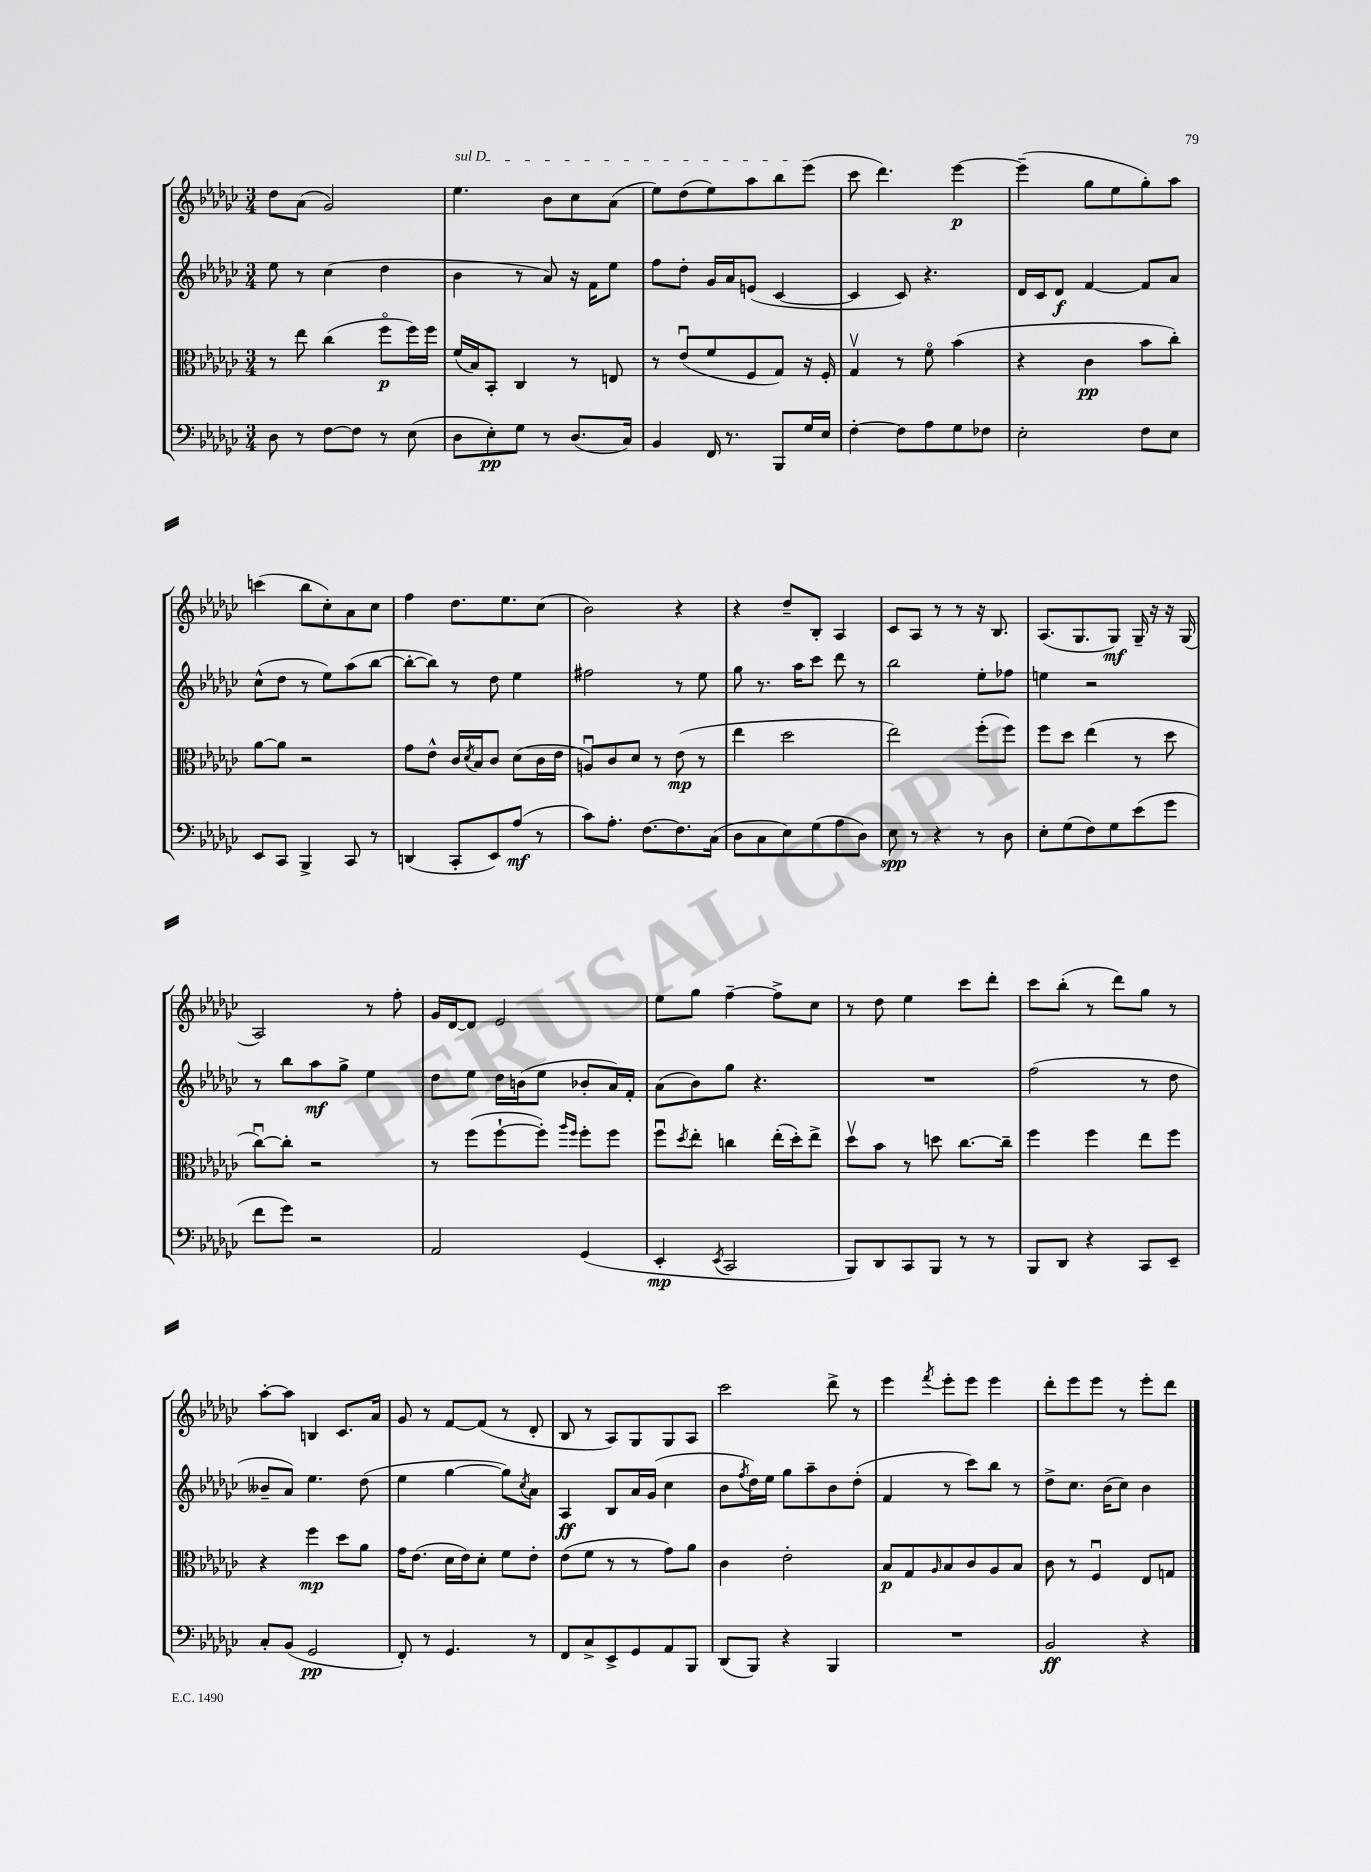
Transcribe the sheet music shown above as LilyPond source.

<<
\new StaffGroup <<
\new Staff = "s0" {
    \clef treble \key ges \major \numericTimeSignature \time 3/4
    des''8 aes'8( ges'2) |
    \once \override TextSpanner.bound-details.left.text = \markup { \italic "sul D" } ees''4.\startTextSpan bes'8 ces''8 aes'8( |
    ees''8) des''8( ees''8) aes''8 bes''8 ees'''8\stopTextSpan( |
    ces'''8 des'''4.) ees'''4~\p |
    ees'''4--( ges''8 ees''8 ges''8-.) aes''8 |
    c'''4( bes''8 ces''8-.) aes'8 ces''8 |
    f''4 des''8. ees''8. ces''8( |
    bes'2) r4 |
    r4 des''8-- bes8-. aes4 |
    ces'8 aes8 r8 r8 r16 bes8. |
    aes8.( ges8. ges8\mf) ges16-- r16 r16 ges16( |
    aes2) r8 f''8-. |
    ges'16 des'16~ des'8 ees'2 |
    ees''8 ges''8 f''4~-- f''8-> ces''8 |
    r8 des''8 ees''4 ces'''8 des'''8-. |
    ces'''8 bes''8-.( r8 des'''8) ges''8 r8 |
    aes''8~-. aes''8 b4 ces'8. aes'16 |
    ges'8 r8 f'8~ f'8( r8 des'8-. |
    bes8 r8 aes8) ges8 ges8 aes8 |
    ces'''2 des'''8-> r8 |
    ees'''4 \acciaccatura { f'''8 } ees'''8-. ees'''8 ees'''4 |
    des'''8-. ees'''8 ees'''8 r8 ees'''8-. des'''8 \bar "|." |
}
\new Staff = "s1" {
    \clef treble \key ges \major \numericTimeSignature \time 3/4
    ees''8 r8 ces''4( des''4 |
    bes'4 r8 aes'8) r16 f'16 ees''8 |
    f''8 des''8-. ges'16 aes'16 e'8( ces'4~ |
    ces'4 ces'8) r4. |
    des'16 ces'16 des'8\f f'4~ f'8 aes'8 |
    ces''8-^( des''8 r8 ees''8) aes''8( bes''8~ |
    bes''8~-. bes''8) r8 des''8 ees''4 |
    fis''2 r8 ees''8 |
    ges''8 r8. aes''16 ces'''8 des'''8 r8 |
    bes''2 ees''8-. fes''8 |
    e''4 r2 |
    r8 bes''8 aes''8\mf ges''8-> ees''4 |
    des''8 ees''8 des''16 b'16( ees''8 bes'8-. aes'16) f'16-. |
    aes'8( bes'8) ges''8 r4. |
    R2. |
    f''2( r8 des''8 |
    beses'8-- aes'8) ees''4. des''8( |
    ees''4 ges''4~ ges''8) \acciaccatura { ces''8 } aes'8 |
    aes4\ff bes8 aes'16 ges'16( ces''4 |
    bes'8 \acciaccatura { f''8 } des''16) ees''16 ges''8 aes''8-- bes'8 des''8-.( |
    f'4 r8 ces'''8) bes''8 r8 |
    des''8-> ces''8. bes'16( ces''8) bes'4 \bar "|." |
}
\new Staff = "s2" {
    \clef alto \key ges \major \numericTimeSignature \time 3/4
    r8 ees''8 ces''4( f''8\flageolet\p f''16) f''16 |
    f'16( bes16) bes,8-. ces4 r8 e8 |
    r8 ees'8\downbow( f'8 f8 ges8) r16 f16-. |
    ges4\upbow r8 f'8\flageolet bes'4( |
    r4 ces'4\pp bes'8 ces''8-.) |
    aes'8~ aes'8 r2 |
    ges'8 ees'8-^ ces'16 \acciaccatura { des'8 } bes16 ces'8 des'8( ces'16 ees'16 |
    a8\downbow) ces'8 des'8 r8 ees'8\mp( r8 |
    ees''4 des''2 |
    ees''2) f''8-.( f''8) |
    f''8 des''8 ees''4( r8 des''8 |
    ces''8~\downbow) ces''8-. r2 |
    r8 f''8( f''8~-! f''8-.) \grace { aes''16 f''16 } f''8-. f''8 |
    f''8\downbow \acciaccatura { des''8 } ees''8-. c''4 ees''16-.( des''16-.) ees''8-> |
    des''8\upbow bes'8 r8 d''8 ces''8.~ ces''16-- |
    f''4 f''4 ees''8 f''8 |
    r4 f''4\mp des''8 aes'8 |
    ges'16 ees'8.( des'16 ees'16) des'8-. f'8 ees'8-. |
    ees'8( f'8 r8 r8 ges'8) aes'8 |
    ces'4 ees'2-. |
    bes8\p ges8 \grace { aes16 } bes8 ces'8 aes8 bes8 |
    ces'8 r8 f4\downbow ees8 g8 \bar "|." |
}
\new Staff = "s3" {
    \clef bass \key ges \major \numericTimeSignature \time 3/4
    des8 r8 f8~ f8 r8 ees8( |
    des8 ees8-.\pp) ges8 r8 des8.( ces16) |
    bes,4 f,16 r8. bes,,8 ges16 ees16 |
    f4~-. f8 aes8 ges8 fes8 |
    ees2-. f8 ees8 |
    ees,8 ces,8 bes,,4-> ces,8 r8 |
    d,4( ces,8-. ees,8) aes8\mf( r8 |
    ces'8) aes8.-. f8.~ f8. ces16( |
    des8 ces8 ees8) ges8( aes8 des8) |
    ees8\spp r8 r4 r8 des8 |
    ees8-. ges8( f8) ges8 ees'8( ges'8 |
    f'8 ges'8) r2 |
    aes,2 ges,4( |
    ees,4-.\mp \acciaccatura { ees,8 } ces,2 |
    bes,,8) des,8 ces,8 bes,,8 r8 r8 |
    bes,,8 des,8 r4 ces,8 ees,8-- |
    ces8-. bes,8( ges,2\pp |
    f,8-.) r8 ges,4. r8 |
    f,8 ces8-> ees,8-> ges,8 aes,8 bes,,8 |
    des,8( bes,,8) r4 bes,,4 |
    R2. |
    bes,2\ff r4 \bar "|." |
}
>>
>>
\layout { \context { \Score \remove "Bar_number_engraver" } }
